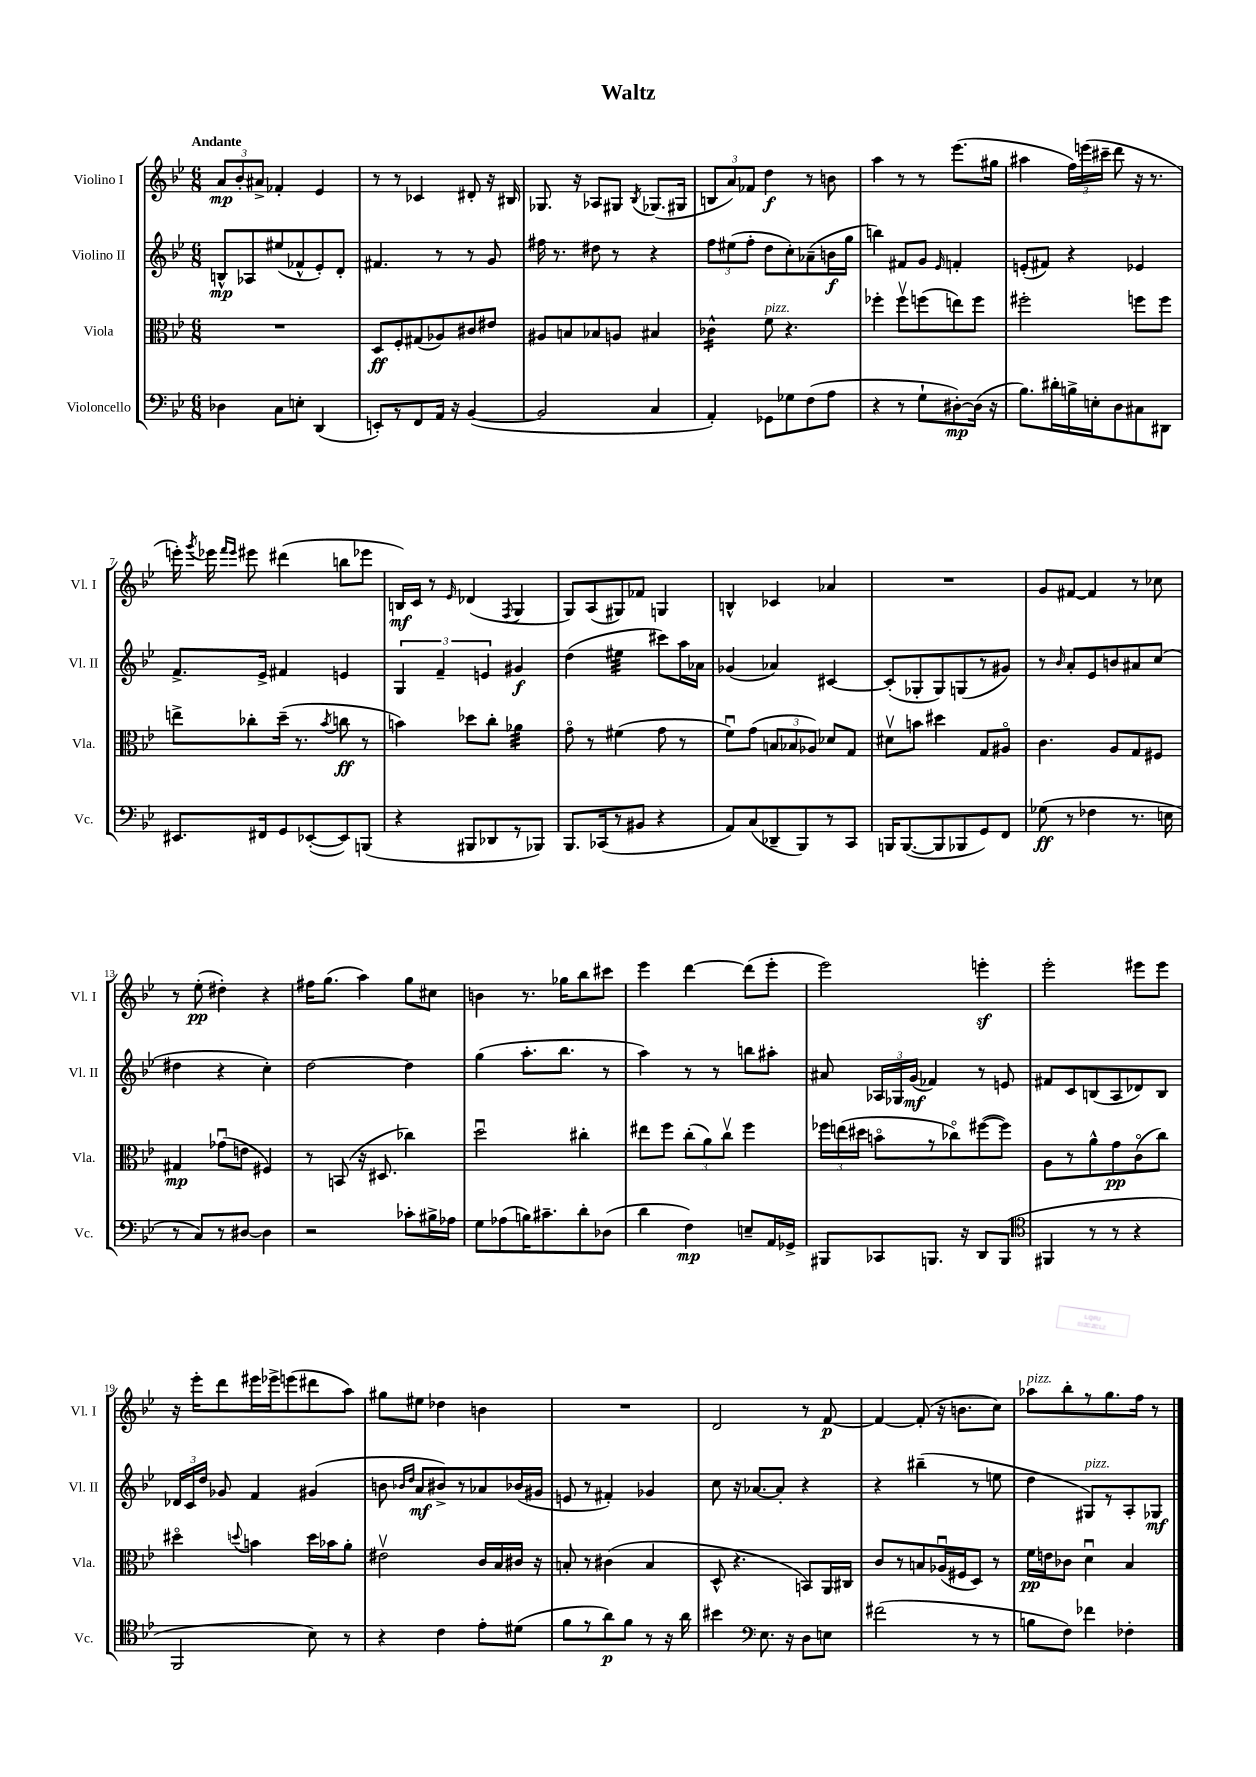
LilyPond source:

\header { title = "Waltz" }
<<
\new StaffGroup <<
\new Staff = "s0" \with { instrumentName = "Violino I" shortInstrumentName = "Vl. I" } {
    \clef treble \key bes \major \numericTimeSignature \time 6/8 \tempo "Andante"
    \autoBeamOff \tuplet 3/2 { a'8[\mp bes'8-. ais'8]-> } fes'4-. ees'4 |
    r8 r8 ces'4 dis'8-. r16 bis16 |
    ges8. r16 aes8[ gis8] \acciaccatura { bes8 } ges8.[( gis16] |
    \tuplet 3/2 { b8[ a'8) fes'8] } d''4\f r8 b'8 |
    a''4 r8 r8 ees'''8.[( gis''16] |
    ais''4 \tuplet 3/2 { f''16[) e'''16( cis'''16]-- } d'''8 r16 r8. |
    e'''16-.) \acciaccatura { g'''8 } ees'''16 \grace { f'''16[ ees'''16] } eis'''8 dis'''4( b''8[ ees'''8] |
    b16[\mf) c'16] r8 \grace { ees'16 } des'4( \acciaccatura { f8 } g4 |
    g8[) a8( gis8) fes'8] g4 |
    b4-^ ces'4 aes'4 |
    R2. |
    g'8[ fis'8]~ fis'4 r8 ces''8 |
    r8 ees''8-.\pp( dis''4-.) r4 |
    fis''16[ g''8.]( a''4) g''8[ cis''8] |
    b'4 r8. ges''16[ bes''8 cis'''8] |
    ees'''4 d'''4~ d'''8[( ees'''8]-. |
    ees'''2) e'''4-.\sf |
    ees'''2-. eis'''8[ eis'''8] |
    r16 ees'''16[-. d'''8 eis'''16 ees'''16-> e'''8( dis'''8 a''8]) |
    gis''8[ eis''8] des''4 b'4 |
    R2. |
    d'2 r8 f'8~\p |
    f'4~ f'8-.( r16 b'8.[ c''8]) |
    aes''8[^\markup { \italic "pizz." } bes''8-. r8 g''8. f''16] r8 \bar "|." |
}
\new Staff = "s1" \with { instrumentName = "Violino II" shortInstrumentName = "Vl. II" } {
    \clef treble \key bes \major \numericTimeSignature \time 6/8
    \autoBeamOff b8[-^\mp aes8 eis''8( fes'8-^ ees'8-.) d'8]-. |
    fis'4. r8 r8 g'8 |
    fis''16 r8. dis''8 r8 r4 |
    \tuplet 3/2 { f''8[ eis''8( f''8]-. } d''8[ c''8-.) aes'8--( b'16\f g''16] |
    b''4) fis'8[ g'8] \grace { ees'16 } f'4-. |
    e'8[-.( fis'8]) r4 ees'4 |
    f'8.[-> ees'16]-> fis'4 e'4 |
    \tuplet 3/2 { g4 f'4-- e'4 } gis'4\f |
    d''4( eis''4:32 cis'''8[) a''16 aes'16] |
    ges'4( aes'4) cis'4~ |
    cis'8[-.( ges8-. ges8) g8( r8 gis'8]) |
    r8 \grace { bes'16 } a'8[-. ees'8 b'8 ais'8 c''8]( |
    dis''4 r4 c''4-.) |
    d''2~ d''4 |
    g''4( a''8.[-. bes''8.] r8 |
    a''4) r8 r8 b''8[ ais''8]-. |
    ais'8 \tuplet 3/2 { aes16[ ges16 g'16]\mf( } fes'4) r8 e'8 |
    fis'8[ c'8 b8( a8 des'8) b8] |
    \tuplet 3/2 { des'16[ c'16 d''16] } ges'8 f'4 gis'4( |
    b'8 \grace { bes'16[ d''16] } a'8[\mf bis'8->) r8 aes'8 bes'16( gis'16] |
    e'8 r8 fis'4-.) ges'4 |
    c''8 r16 aes'8.[~ aes'8]-. r4 |
    r4 bis''4--( r8 e''8 |
    d''4 gis8[^\markup { \italic "pizz." }) r8 a8-. ges8]\mf \bar "|." |
}
\new Staff = "s2" \with { instrumentName = "Viola" shortInstrumentName = "Vla." } {
    \clef alto \key bes \major \numericTimeSignature \time 6/8
    \autoBeamOff R2. |
    d8[\ff f8-. gis8( aes8) cis'8 eis'8] |
    ais8[ b8 bes8 a8] bis4 |
    ces'4:16-^ f'8^\markup { \italic "pizz." } r4. |
    fes''4-. fes''8[\upbow f''8( e''8) f''8] |
    fis''2-. f''8[ f''8] |
    e''8[-> ces''8-. d''16]--( r8. \acciaccatura { bes'8 } c''8\ff r8 |
    b'4) des''8[ c''8]-. aes'4:32 |
    g'8\flageolet r8 fis'4( g'8 r8 |
    f'8[\downbow) g'8]( \tuplet 3/2 { b8[ bes8 aes8]) } des'8[ g8] |
    dis'8[\upbow b'8] dis''4 g8[ ais8]\flageolet |
    c'4. a8[ g8 fis8] |
    gis4\mp ges'8[\downbow( e'8] fis4) |
    r8 b,8( r16 dis8. ces''4) |
    d''2\downbow cis''4-. |
    eis''8[ f''8] \tuplet 3/2 { c''8[-.( a'8) c''8]\upbow } f''4 |
    \tuplet 3/2 { fes''16[ e''16( dis''16] } b'8[\flageolet r8 ces''8\flageolet) fis''8~( fis''8]) |
    a8[ r8 a'8-^ g'8\pp c'8\flageolet( c''8]) |
    dis''4\flageolet \appoggiatura { d''8 } b'4 d''16[ bes'16 a'8]-. |
    eis'2\upbow c'16[ bes16 cis'16] r16 |
    b8-. r8 cis'4( b4 |
    d8-^ r4. b,8[) a,16 cis16] |
    c'8[ r8 b8 aes16\downbow( fis16 d8]) r8 |
    f'16[\pp e'16 ces'8] d'4\downbow bes4 \bar "|." |
}
\new Staff = "s3" \with { instrumentName = "Violoncello" shortInstrumentName = "Vc." } {
    \clef bass \key bes \major \numericTimeSignature \time 6/8
    \autoBeamOff des4 c8[ e8]-. d,4( |
    e,8[-.) r8 f,8 a,16] r16 bes,4~( |
    bes,2 c4 |
    a,4-.) ges,8[ ges8 f8( a8] |
    r4 r8 g8[-! dis8~-.\mp) dis16]( r16 |
    bes8.[) dis'16-. b16-> e16-. d8 cis8 dis,8] |
    eis,8.[ fis,16 g,8 ees,8~-.( ees,8) b,,8]( |
    r4 bis,,8[ des,8 r8 bes,,8]) |
    bes,,8.[ ces,16( r8 bis,8] r4 |
    a,8[) c8( des,8-- bes,,8) r8 c,8] |
    b,,16[ b,,8.~( b,,8 bes,,8 g,8) f,8] |
    ges8\ff( r8 fes4 r8. e16 |
    r8 c8[) r8 dis8]~ dis4 |
    r2 ces'8[-. bis16-> aes16] |
    g8[ aes8( b16) cis'8.-- d'8-. des8]( |
    d'4 f4\mp) e8[-- a,16 ges,16]-> |
    bis,,8[ ces,8 b,,8.] r16 d,8[ b,,8]( |
    \clef tenor fis,4 r8 r8 r4 |
    f,2 bes8) r8 |
    r4 c'4 ees'8[-. dis'8]( |
    f'8[ r8 a'8\p) f'8] r8 r16 a'16 |
    bis'4 \clef bass ees8. r16 d8[ e8] |
    fis'2( r8 r8 |
    b8[ f8]) fes'4 fes4-. \bar "|." |
}
>>
>>
